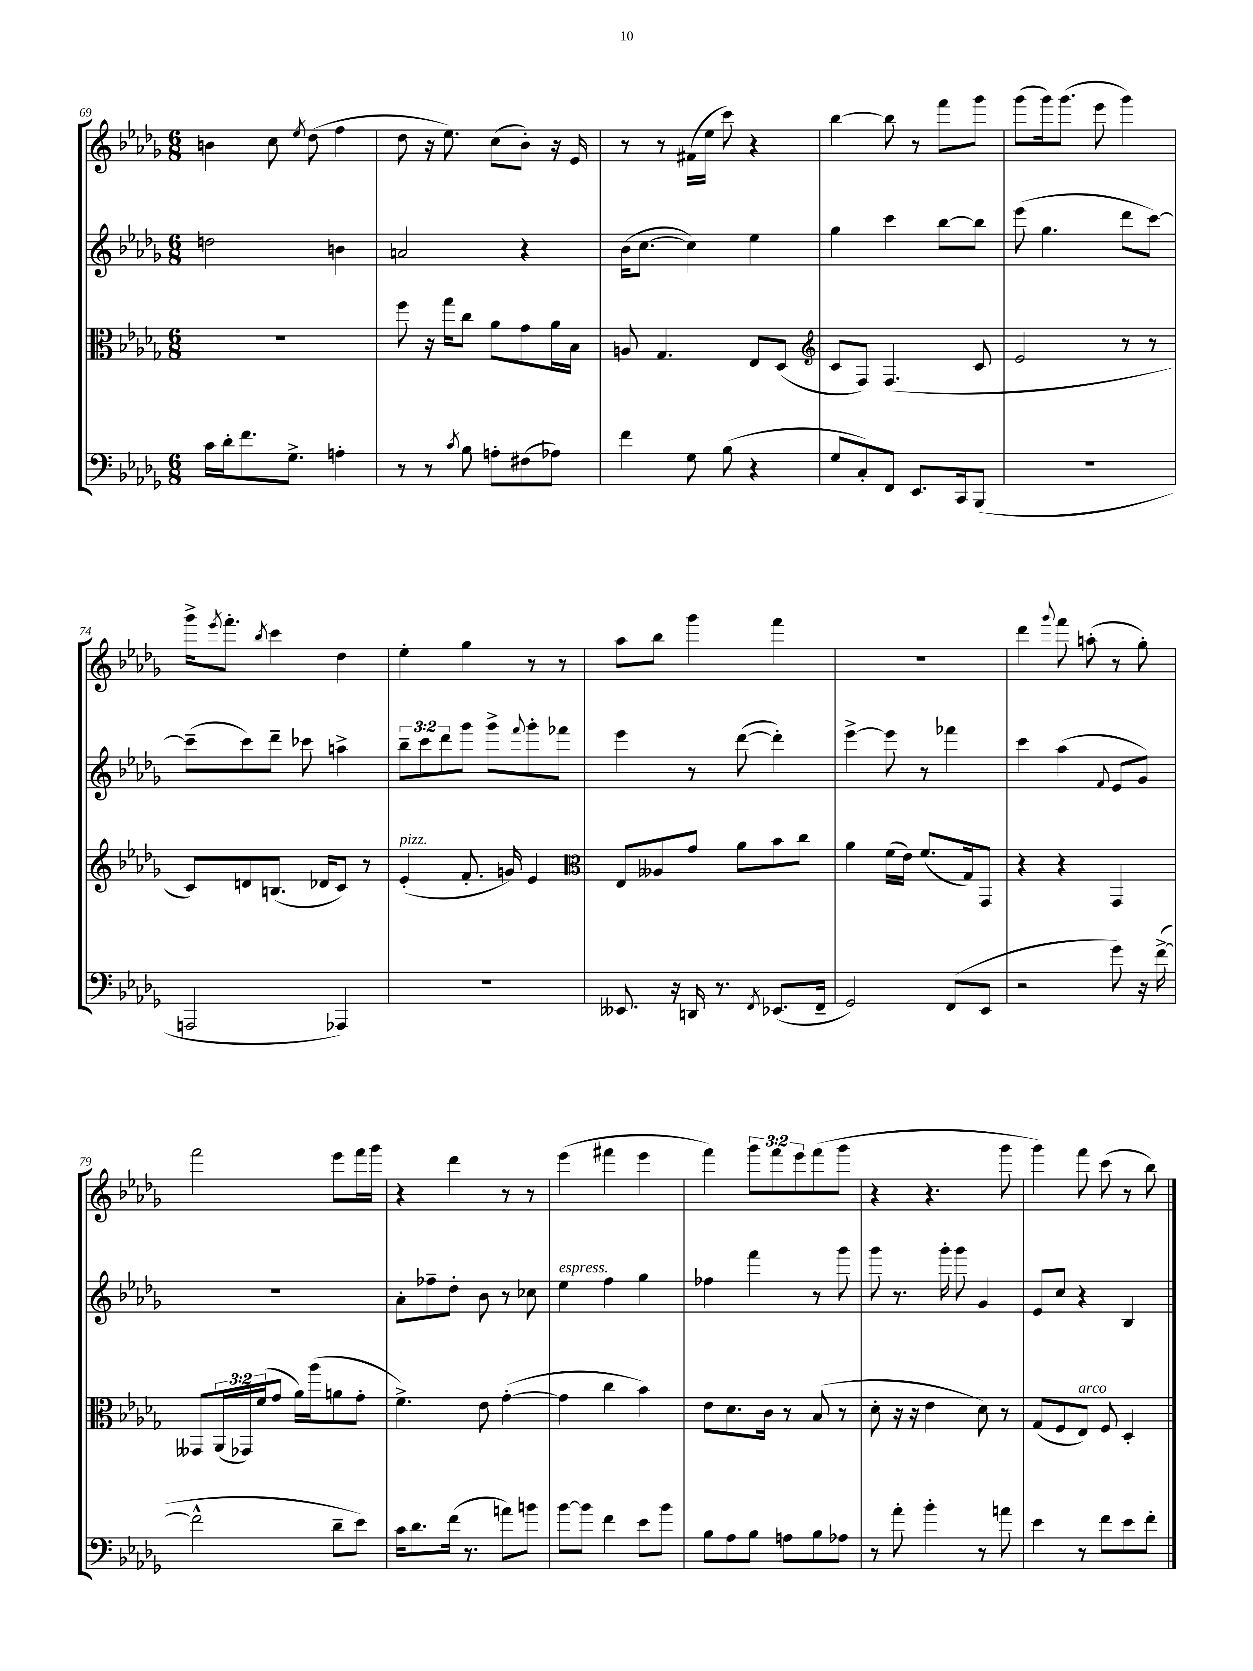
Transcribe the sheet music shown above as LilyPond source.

<<
\new StaffGroup <<
\new Staff = "s0" {
    \clef treble \key des \major \numericTimeSignature \time 6/8 \override Staff.TupletNumber.text = #tuplet-number::calc-fraction-text
    b'4 c''8 \acciaccatura { ees''8 } des''8( f''4 |
    des''8 r16 ees''8.) c''8( bes'8-.) r16 ees'16 |
    r8 r8 fis'16( ees''16 c'''8) r4 |
    bes''4~ bes''8 r8 f'''8 ges'''8 |
    ges'''8( ges'''16) ges'''8.( ees'''8 ges'''4) |
    ges'''16-> \acciaccatura { ees'''8 } f'''8.-. \acciaccatura { bes''8 } c'''4 des''4 |
    ees''4-. ges''4 r8 r8 |
    aes''8 bes''8 ges'''4 f'''4 |
    R2. |
    des'''4 \appoggiatura { ges'''8 } f'''8 a''8-.( r8 ges''8-.) |
    f'''2 ees'''8 f'''16 ges'''16 |
    r4 des'''4 r8 r8 |
    ees'''4( fis'''4 ees'''4 |
    f'''4) \tuplet 3/2 { ges'''8 f'''8 ees'''8 } f'''8( ges'''8 |
    r4 r4. ges'''8 |
    ges'''4) f'''8 c'''8( r8 bes''8) \bar "|." |
}
\new Staff = "s1" {
    \clef treble \key des \major \numericTimeSignature \time 6/8 \override Staff.TupletNumber.text = #tuplet-number::calc-fraction-text
    d''2 b'4 |
    a'2 r4 |
    bes'16( c''8.~ c''4) ees''4 |
    ges''4 c'''4 bes''8~ bes''8 |
    ees'''8( ges''4. des'''8 c'''8~) |
    c'''8--( c'''8) des'''8-- ces'''8 a''4-> |
    \tuplet 3/2 { bes''8-- c'''8 des'''8 } ges'''8 ges'''8-> \appoggiatura { f'''8 } ges'''8-. fes'''8 |
    ees'''4 r8 des'''8~( des'''4-.) |
    ees'''4~-> ees'''8 r8 fes'''4 |
    c'''4 aes''4( \appoggiatura { f'8 } ees'8 ges'8) |
    R2. |
    aes'8-. fes''8-- des''8-. bes'8 r8 ces''8 |
    ees''4^\markup { \italic "espress." } f''4 ges''4 |
    fes''4 f'''4 r8 ges'''8 |
    ges'''8 r8. ges'''16-. ges'''8 ges'4 |
    ees'8 c''8 r4 bes4 \bar "|." |
}
\new Staff = "s2" {
    \clef alto \key des \major \numericTimeSignature \time 6/8 \override Staff.TupletNumber.text = #tuplet-number::calc-fraction-text
    R2. |
    f''8 r16 ges''16 c''8 aes'8 ges'8 aes'16 bes16 |
    a8 ges4. ees8 des8( |
    \clef treble c'8 f8) f4.( c'8 |
    ees'2 r8 r8 |
    c'8) d'8 b8.( des'16 c'8) r8 |
    ees'4-.^\markup { \italic "pizz." }( f'8.-. g'16) ees'4 |
    \clef alto ees8 aeses8 ges'8 aes'8 bes'8 c''8 |
    aes'4 f'16( ees'16) f'8.( ges16) ges,8 |
    r4 r4 ges,4 |
    geses,8 \tuplet 3/2 { aes,16( ges,16) f'16( } ges'8 aes'16) aes''16( a'8 ges'8-. |
    f'4.->) ees'8 ges'4~-.( |
    ges'4 c''4 bes'4) |
    ees'8 des'8. c'16 r8 bes8( r8 |
    des'8-. r16 r16 ees'4 des'8) r8 |
    ges8( f8 ees8^\markup { \italic "arco" }) f8 des4-. \bar "|." |
}
\new Staff = "s3" {
    \clef bass \key des \major \numericTimeSignature \time 6/8
    c'16 des'16-. f'8. ges8.-> a4-. |
    r8 r8 \acciaccatura { c'8 } bes8 a8-. fis8( aes8) |
    f'4 ges8 bes8( r4 |
    ges8 c8-.) f,8 ees,8. c,16 bes,,8( |
    R2. |
    a,,2 aes,,4) |
    R2. |
    eeses,8. r16 d,16 r8. \acciaccatura { f,8 } ees,8.( f,16-- |
    ges,2) f,8( ees,8 |
    r2 ges'8) r16 f'16~->( |
    f'2-^ des'8-- ees'8) |
    c'16 des'8. f'16( r8. a'8) b'8 |
    bes'8~ bes'8 f'4 ees'8 bes'8 |
    bes8 aes8 bes8 a8 bes8 aes8 |
    r8 aes'8-. bes'4-. r8 a'8 |
    ees'4 r8 f'8 ees'8 f'8-. \bar "|." |
}
>>
>>
\layout { \context { \Score currentBarNumber = #69 } }
